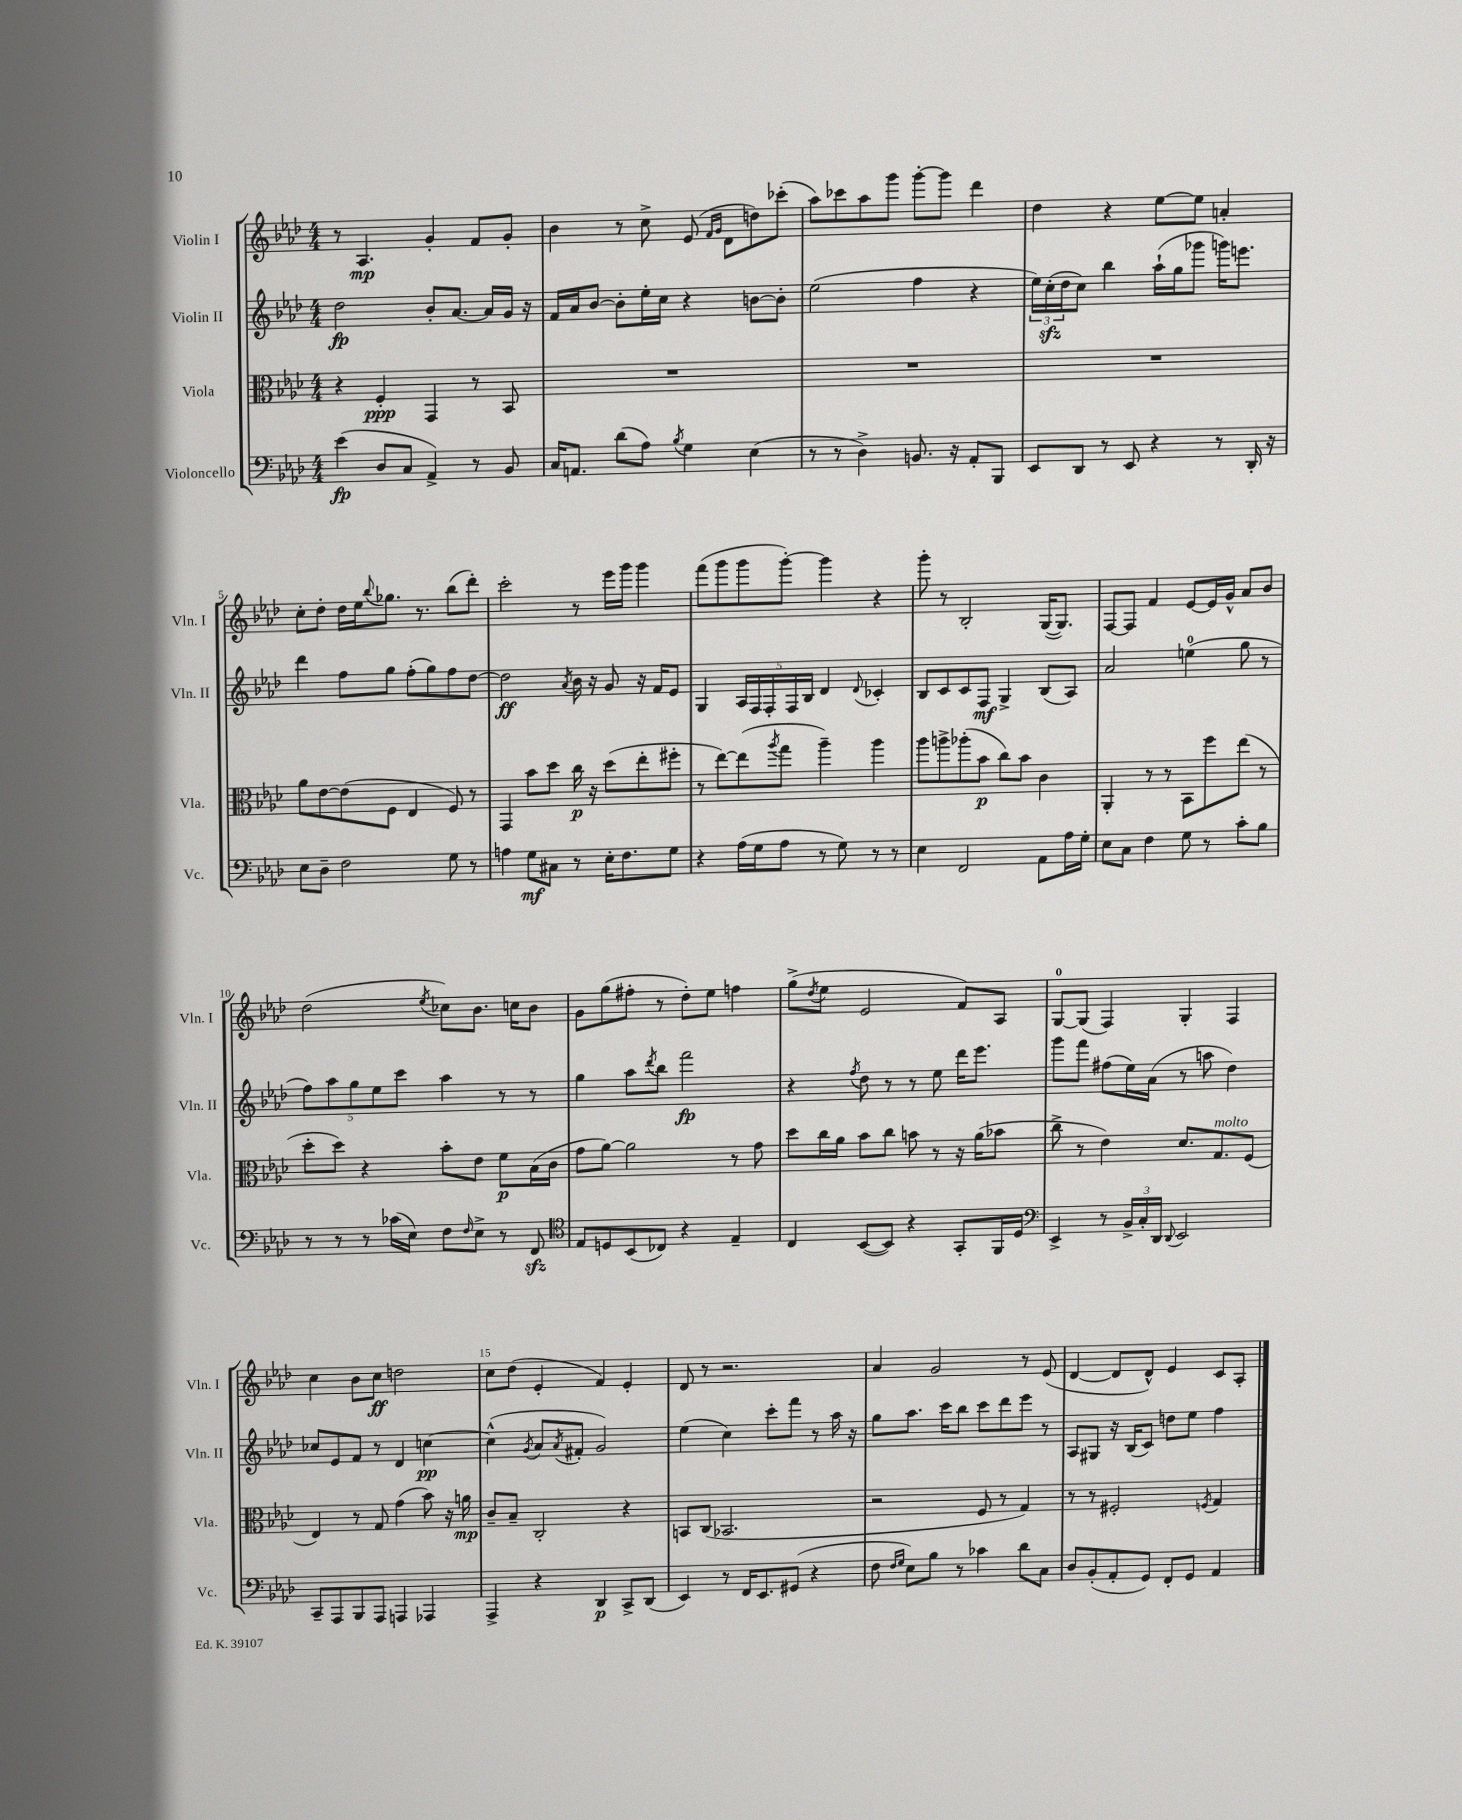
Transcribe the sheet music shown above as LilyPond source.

<<
\new StaffGroup <<
\new Staff = "s0" \with { instrumentName = "Violin I" shortInstrumentName = "Vln. I" } {
    \clef treble \key aes \major \numericTimeSignature \time 4/4
    r8 aes4.\mp g'4-. f'8 g'8-. |
    bes'4 r8 c''8-> ees'8( \grace { f'16 g'16 } des'8 d''8) ces'''8-.( |
    aes''8) ces'''8 aes''8 g'''8 g'''8~-. g'''8 des'''4 |
    des''4 r4 ees''8~ ees''8 a'4-. |
    c''8-. des''8-. des''16 ees''16 \appoggiatura { bes''8 } ges''8. r8. bes''8( des'''8-.) |
    c'''2-. r8 ees'''16 g'''16 g'''4 |
    f'''8( g'''8 g'''8 g'''8~-.) g'''4 r4 |
    g'''8-. r8 bes2-. g16~( g8.) |
    f8~ f8 f'4 ees'8~ ees'16 g'16-^ aes'8 bes'8 |
    des''2( \acciaccatura { ees''8 } ces''8) bes'8. c''16 bes'8 |
    g'8 g''8( fis''8-. r8 des''8-.) ees''8 f''4 |
    g''8->( \acciaccatura { des''8 } ees''8 ees'2 f'8) aes8 |
    g8-0~ g8( f4) g4-. f4 |
    c''4 bes'8 c''8\ff d''2 |
    c''8 des''8( ees'4-. f'4) ees'4-. |
    des'8 r8 r2. |
    aes'4 g'2 r8 ees'8( |
    des'4~ des'8 des'8-^) ees'4 c'8 aes8-. \bar "|." |
}
\new Staff = "s1" \with { instrumentName = "Violin II" shortInstrumentName = "Vln. II" } {
    \clef treble \key aes \major \numericTimeSignature \time 4/4
    des''2\fp bes'8-. aes'8.~ aes'16 g'16 r16 |
    f'16 aes'16 bes'8~ bes'8-. ees''16-. c''16 r4 b'8~ b'8-. |
    ees''2( f''4 r4 |
    \tuplet 3/2 { ees''16) c''16-.\sfz( des''16 } c''8) bes''4 aes''16-!( g''16 ges'''8 g'''16) e'''8. |
    des'''4 f''8 g''8 f''8-.( g''8) f''8 des''8~ |
    des''2\ff \acciaccatura { aes'8 } bes'16 r16 g'8 r16 f'16 ees'8 |
    g4 \tuplet 5/4 { aes16 f16 f16-. f16 bes16 } des'4 \appoggiatura { des'8 } ces'4-. |
    bes8 c'8 c'8 f8\mf g4-> bes8( aes8) |
    aes'2 e''4-0( g''8 r8 |
    \tuplet 5/4 { f''8) aes''8 g''8 ees''8 c'''8 } aes''4 r8 r8 |
    g''4 aes''8 \acciaccatura { des'''8 } bes''8 f'''2\fp |
    r4 \acciaccatura { f''8 } des''8 r8 r8 ees''8 des'''16 ees'''8. |
    g'''8 f'''8 fis''8( ees''16) aes'16( r8 a''8 des''4) |
    ces''8 ees'8 f'8 r8 des'4 c''4~\pp |
    c''4-^( \acciaccatura { g'8 } aes'8 \acciaccatura { aes'8 } fis'8-. g'2) |
    ees''4( c''4) c'''8-. f'''8 r8 aes''16 r16 |
    g''8 aes''8. c'''16 bes''8 c'''8 des'''8 ees'''8 r8 |
    aes8 gis8 r16 bes16( c'8) d''8 ees''8 f''4 \bar "|." |
}
\new Staff = "s2" \with { instrumentName = "Viola" shortInstrumentName = "Vla." } {
    \clef alto \key aes \major \numericTimeSignature \time 4/4
    r4 f4-.\ppp g,4 r8 bes,8 |
    R1 |
    R1 |
    R1 |
    aes'8 ees'8~ ees'8( f8 ees4 f8) r8 |
    g,4 bes'8 des''8 c''16\p r16 des''8( ees''8-. fis''8-. |
    r8 ees''8~) ees''8( \acciaccatura { aes''8 } g''8 aes''4--) aes''4 |
    aes''8 a''8-> aes''8-.( bes'8\p c''8) bes'8 c'4 |
    aes,4-. r8 r8 bes,8 f''8 ees''8( r8 |
    des''8-. des''8) r4 bes'8-. ees'8 f'8\p bes16( c'16 |
    g'8 aes'8~) aes'2 r8 g'8 |
    des''8 c''16 aes'16 bes'8 c''8 b'8 r8 r16 aes'16( bes'8 |
    c''8-> r8 ees'4) des'8. g8.^\markup { \italic "molto" } f8( |
    ees4) r8 g8 g'4( bes'8) r16 a'16\mp |
    c'8-- bes8-- c2-. r4 |
    b,8 c8( bes,2. |
    r2 f8 r8 g4) |
    r8 r8 fis2-. \acciaccatura { f8 } g4 \bar "|." |
}
\new Staff = "s3" \with { instrumentName = "Violoncello" shortInstrumentName = "Vc." } {
    \clef bass \key aes \major \numericTimeSignature \time 4/4
    ees'4\fp( des8 c8 aes,4->) r8 bes,8 |
    c16 a,8. des'8( aes8) \acciaccatura { bes8 } g4 ees4( |
    r8 r8 des4->) b,8. r16 aes,8-. bes,,8 |
    ees,8 des,8 r8 ees,8 r4 r8 des,16-. r16 |
    ees8 des8-- f2 g8 r8 |
    a4 g8\mf cis8 r8 ees16-. f8. g8 |
    r4 aes16( g16 aes8 r8 g8) r8 r8 |
    ees4 f,2 aes,8 aes16 g16-. |
    ees8 c8 f4 g8 r8 c'8-. bes8 |
    r8 r8 r8 ces'16( ees16) f8 \grace { f16 } ees8-> r8 f,8\sfz |
    \clef tenor ees8 d8 bes,8( ces8) r4 ees4-- |
    c4 bes,8~( bes,8) r4 g,8-. f,16 des16 |
    \clef bass ees,4-> r8 \tuplet 3/2 { bes,16-> c16-. des,16 } \appoggiatura { des,8 } ees,2 |
    c,8-- aes,,8 bes,,8 aes,,8 a,,4 aes,,4 |
    aes,,4-> r4 des,4\p c,8-> des,8( |
    ees,4) r8 f,16 ees,8. gis,8( r4 |
    f8 \grace { f16 g16 } ees8) bes8 r8 ces'4 des'8 c8 |
    des8 bes,8-.( aes,8-. g,8) f,8-. g,8 aes,4 \bar "|." |
}
>>
>>
\layout { \context { \Score \override BarNumber.break-visibility = ##(#f #t #t) barNumberVisibility = #(every-nth-bar-number-visible 5) } }
